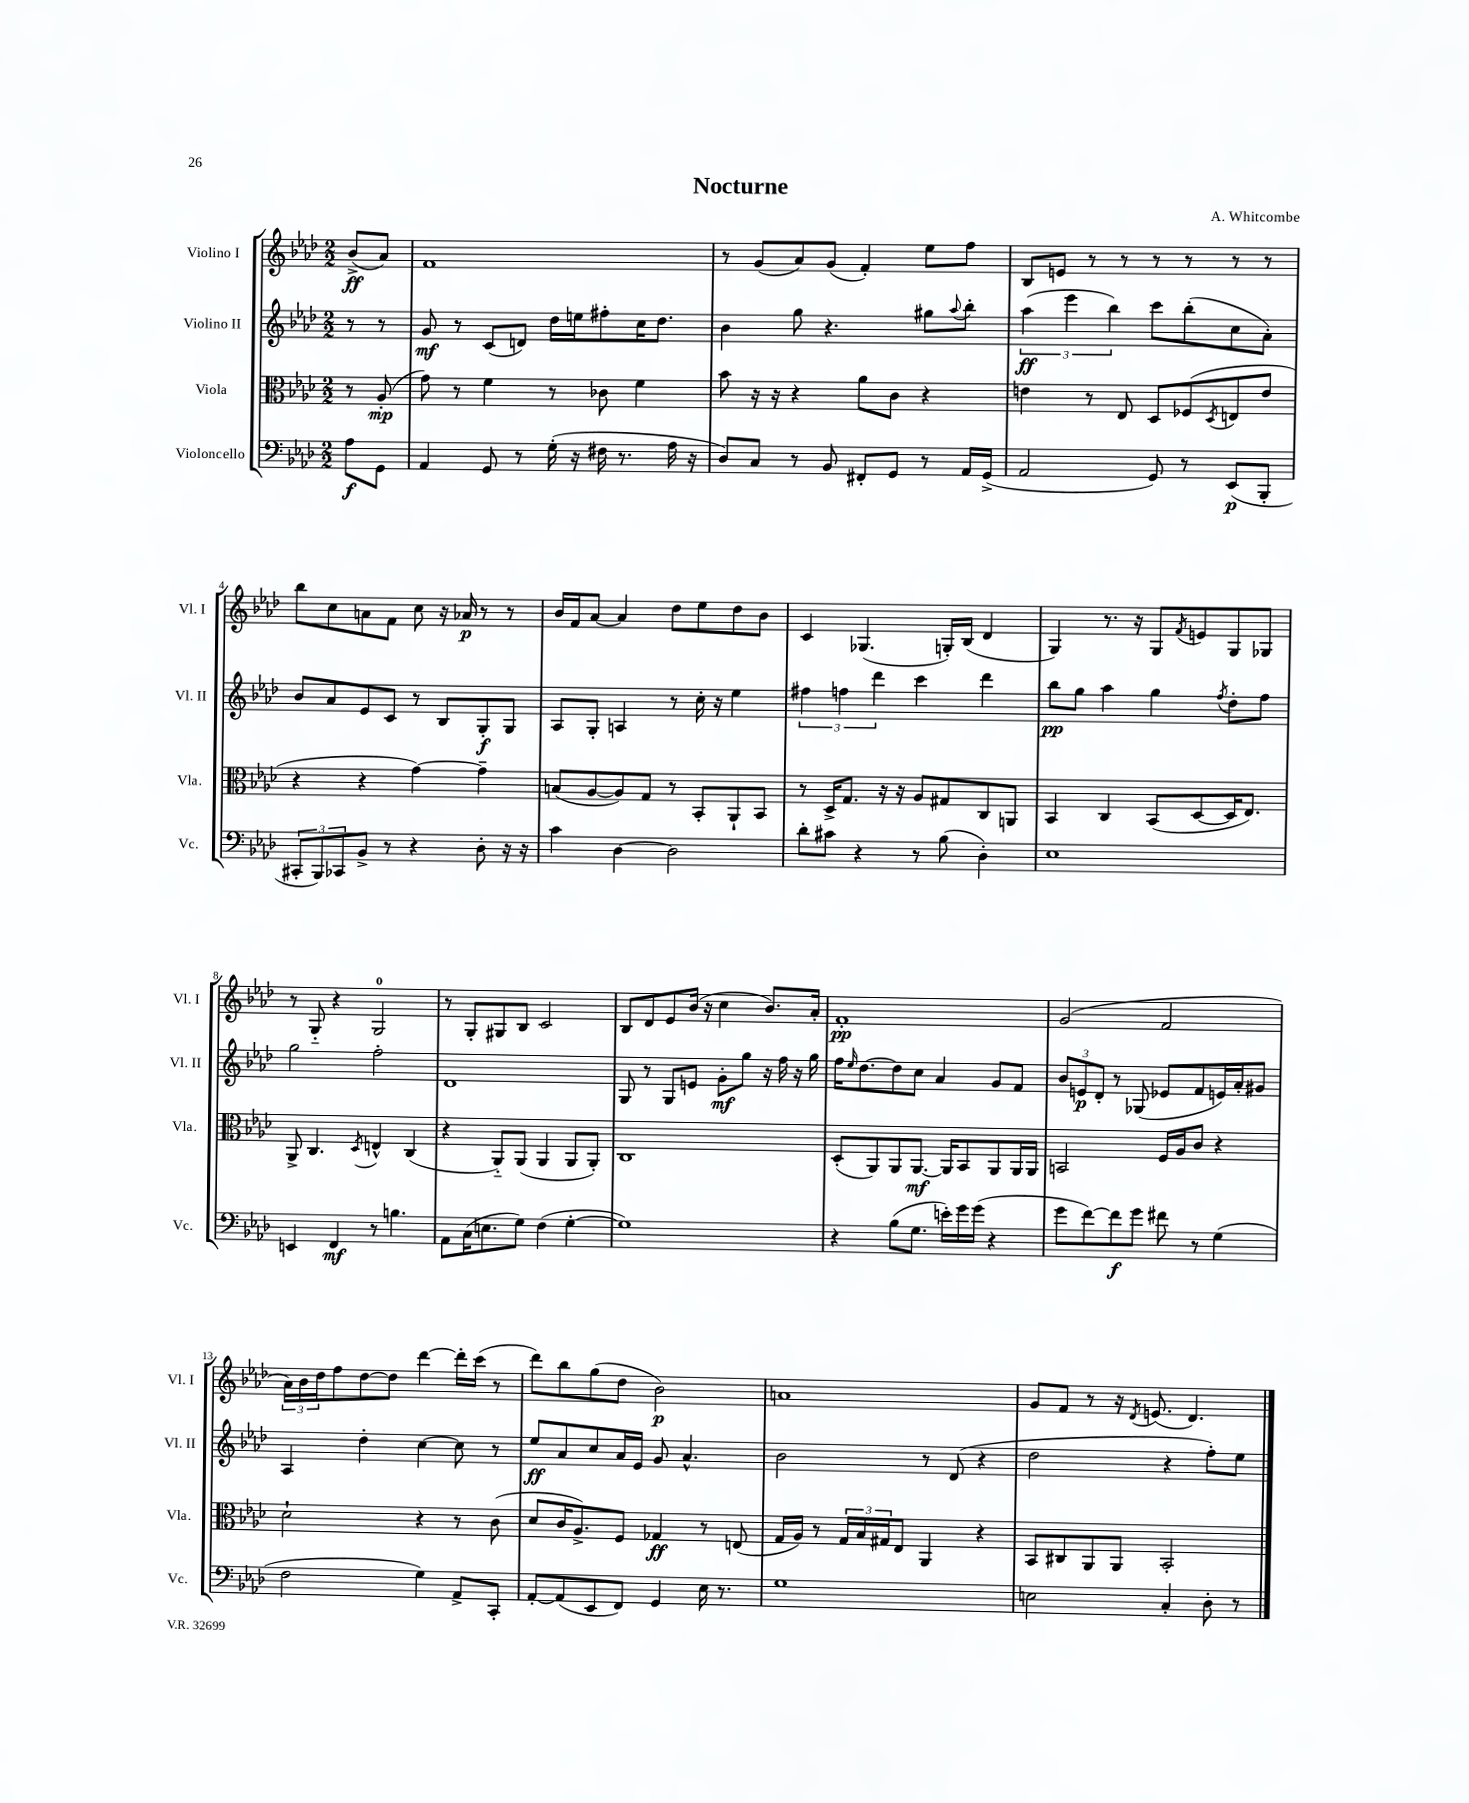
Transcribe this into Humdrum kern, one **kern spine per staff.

**kern	**dynam	**kern	**dynam	**kern	**dynam	**kern	**dynam
*part4	*part4	*part3	*part3	*part2	*part2	*part1	*part1
*staff4	*staff4	*staff3	*staff3	*staff2	*staff2	*staff1	*staff1
*I"Violoncello	*	*I"Viola	*	*I"Violino II	*	*I"Violino I	*
*I'Vc.	*	*I'Vla.	*	*I'Vl. II	*	*I'Vl. I	*
*clefF4	*	*clefC3	*	*clefG2	*	*clefG2	*
*k[b-e-a-d-]	*	*k[b-e-a-d-]	*	*k[b-e-a-d-]	*	*k[b-e-a-d-]	*
*M2/2	*	*M2/2	*	*M2/2	*	*M2/2	*
=	=	=	=	=	=	=	=
8A-\L	f	8r	.	8r	.	(8b-^/L	ff
8GG\J	.	(8A-'/	mp	8r	.	8a-/J)	.
=1	=1	=1	=1	=1	=1	=1	=1
4AA-/	.	8g\)	.	8g/	mf	1f	.
.	.	8r	.	8r	.	.	.
8GG/	.	4f\	.	(8c/L	.	.	.
8r	.	.	.	8dn/J)	.	.	.
(16G'\	.	8r	.	16dd-\LL	.	.	.
16r	.	.	.	16een\J	.	.	.
16F#X\	.	8c-X\	.	8ff#X'\	.	.	.
8.r	.	.	.	.	.	.	.
.	.	4f\	.	16cc\K	.	.	.
.	.	.	.	8.dd-\J	.	.	.
16A-\	.	.	.	.	.	.	.
16r	.	.	.	.	.	.	.
=2	=2	=2	=2	=2	=2	=2	=2
8D-/L)	.	8b-\	.	4b-\	.	8r	.
8C/J	.	16r	.	.	.	(8g/L	.
.	.	16r	.	.	.	.	.
8r	.	4r	.	8gg\	.	8a-/)	.
8BB-/	.	.	.	4.r	.	(8g/J	.
8FF#X'/L	.	8a-\L	.	.	.	4f'/)	.
8GG/J	.	8c\J	.	.	.	.	.
8r	.	4r	.	8gg#X\L	.	8ee-\L	.
.	.	.	.	8qqaa-/	.	.	.
16AA-/LL	.	.	.	8bb-'\J	.	8ff\J	.
(16GG^/JJ	.	.	.	.	.	.	.
=3	=3	=3	=3	=3	=3	=3	=3
2AA-/	.	4en\	.	(6aa-\	ff	8B-/L	.
.	.	.	.	.	.	8en/J	.
.	.	.	.	6eee-\	.	.	.
.	.	8r	.	.	.	8r	.
.	.	.	.	6bb-\)	.	.	.
.	.	8E-/	.	.	.	8r	.
8GG/)	.	8D-/L	.	8ccc\L	.	8r	.
8r	.	(8F-X/	.	(8bb-'\	.	8r	.
.	.	8qD-/	.	.	.	.	.
(8EE-/L	p	8En/	.	8cc\	.	8r	.
8BBB-'/J	.	8e/J	.	8a-'\J)	.	8r	.
!!LO:LB:g=z
=4	=4	=4	=4	=4	=4	=4	=4
12CC#X'/L	.	4r	.	8b-/L	.	8bb-\L	.
12BBB-/)	.	.	.	.	.	.	.
.	.	.	.	8a-/	.	8cc\	.
12CC-X/	.	.	.	.	.	.	.
8BB-^/J	.	4r	.	8e-/	.	8an\	.
8r	.	.	.	8c/J	.	8f\J	.
4r	.	[4g\)	.	8r	.	8cc\	.
.	.	.	.	8B-/L	.	16r	.
.	.	.	.	.	.	16a-X/	p
8D-'\	.	4g~\]	.	8G'/	f	8r	.
16r	.	.	.	8G/J	.	8r	.
16r	.	.	.	.	.	.	.
=5	=5	=5	=5	=5	=5	=5	=5
4c\	.	(8Bn/L	.	8A-/L	.	16b-/LL	.
.	.	.	.	.	.	16f/J	.
.	.	[8A-/	.	8G'/J	.	[8a-/J	.
[4D-\	.	8A-/])	.	4An/	.	4a-/]	.
.	.	8G/J	.	.	.	.	.
2D-\]	.	8r	.	8r	.	8dd-\L	.
.	.	8BB-'/L	.	16cc'\	.	8ee-\	.
.	.	.	.	16r	.	.	.
.	.	8AA-`/	.	4ee-\	.	8dd-\	.
.	.	8BB-/J	.	.	.	8b-\J	.
=6	=6	=6	=6	=6	=6	=6	=6
8d-'\L	.	8r	.	6ff#X\	.	4c/	.
8c#X\J	.	16D-^/KL	.	.	.	.	.
.	.	.	.	6ffn\	.	.	.
.	.	8.G/J	.	.	.	.	.
4r	.	.	.	.	.	(4.G-X/	.
.	.	.	.	6ddd-\	.	.	.
.	.	16r	.	.	.	.	.
.	.	16r	.	.	.	.	.
8r	.	8A-/L	.	4ccc\	.	.	.
(8B-\	.	8G#X/	.	.	.	16Gn'/LL)	.
.	.	.	.	.	.	(16B-/JJ	.
4D-'\)	.	8C/	.	4ddd-\	.	4d-/	.
.	.	8AAn/J	.	.	.	.	.
=7	=7	=7	=7	=7	=7	=7	=7
1E-	.	4BB-/	.	8bb-\L	pp	4G/)	.
.	.	.	.	8gg\J	.	.	.
.	.	4C/	.	4aa-\	.	8.r	.
.	.	.	.	.	.	16r	.
.	.	(8BB-/L	.	4gg\	.	8G/L	.
.	.	.	.	.	.	8qf/	.
.	.	[8D-/	.	.	.	8en/	.
.	.	.	.	8qff/	.	.	.
.	.	16D-/K]	.	8dd-'\L	.	8G/	.
.	.	8.E-/J)	.	.	.	.	.
.	.	.	.	8ff\J	.	8G-X/J	.
!!LO:LB:g=z
=8	=8	=8	=8	=8	=8	=8	=8
4EEn/	.	8AA-^/	.	2gg\	.	8r	.
.	.	4.C/	.	.	.	8G/	.
4FF/	mf	.	.	.	.	4r	.
.	.	8qD-/	.	.	.	.	.
8r	.	4En^^/	.	2ff'\	.	2G/	.
4.Bn\	.	.	.	.	.	.	.
.	.	(4C/	.	.	.	.	.
=9	=9	=9	=9	=9	=9	=9	=9
8AA-\L	.	4r	.	1d-	.	8r	.
(16C\K	.	.	.	.	.	8G'/L	.
8.En\	.	.	.	.	.	.	.
.	.	8AA-/L)	.	.	.	8G#X/	.
8G\J)	.	(8AA-/J	.	.	.	8B-/J	.
(4F\	.	4AA-/	.	.	.	2c/	.
[4G'\	.	8AA-/L	.	.	.	.	.
.	.	8AA-'/J)	.	.	.	.	.
=10	=10	=10	=10	=10	=10	=10	=10
1G])	.	1C	.	8G/	.	8B-/L	.
.	.	.	.	8r	.	8d-/	.
.	.	.	.	8G/L	.	8e-/	.
.	.	.	.	8en/J	.	(16b-/Jk	.
.	.	.	.	.	.	16r	.
.	.	.	.	8g'\L	mf	4cc\	.
.	.	.	.	8gg\J	.	.	.
.	.	.	.	16r	.	8.b-/L)	.
.	.	.	.	16ff\	.	.	.
.	.	.	.	16r	.	.	.
.	.	.	.	16gg\	.	16a-'/Jk	.
=11	=11	=11	=11	=11	=11	=11	=11
4r	.	(8D-'/L	.	16ff\KL	.	1f'	pp
.	.	.	.	16qqee-/	.	.	.
.	.	.	.	[8.dd-\	.	.	.
.	.	8AA-/)	.	.	.	.	.
(8B-\L	.	8AA-/	.	8dd-\]	.	.	.
8.G\J	.	[8.AA-/J	mf	8cc\J	.	.	.
.	.	.	.	4a-/	.	.	.
16en'\LL)	.	16AA-/KL]	.	.	.	.	.
16g\	.	8BB-/	.	.	.	.	.
(16g\JJ	.	.	.	.	.	.	.
4r	.	8AA-/	.	8g/L	.	.	.
.	.	16AA-/L	.	8f/J	.	.	.
.	.	16AA-/JJ	.	.	.	.	.
=12	=12	=12	=12	=12	=12	=12	=12
8g\L	.	2BBn/	.	12b-/L	.	(2g/	.
.	.	.	.	12en/	p	.	.
[8f\)	.	.	.	.	.	.	.
.	.	.	.	12d-'/J	.	.	.
8f\]	f	.	.	8r	.	.	.
8g\J	.	.	.	(8G-X/	.	.	.
8f#X\	.	16F/LL	.	8e-X/L	.	2f/	.
.	.	16A-/J	.	.	.	.	.
8r	.	8c/J	.	8f/	.	.	.
(4G\	.	4r	.	16en/L)	.	.	.
.	.	.	.	16a-'/J	.	.	.
.	.	.	.	8g#X/J	.	.	.
!!LO:LB:g=z
=13	=13	=13	=13	=13	=13	=13	=13
2F\	.	2d-`\	.	4A-/	.	24a-\LL)	.
.	.	.	.	.	.	24b-\	.
.	.	.	.	.	.	24dd-\J	.
.	.	.	.	.	.	8ff\	.
.	.	.	.	4dd-'\	.	[8dd-\	.
.	.	.	.	.	.	8dd-\J]	.
4G\)	.	4r	.	[4cc\	.	[4ddd-\	.
8AA-^/L	.	8r	.	8cc\]	.	16ddd-'\LL]	.
.	.	.	.	.	.	(16ccc\JJ	.
8CC'/J	.	(8c\	.	8r	.	8r	.
=14	=14	=14	=14	=14	=14	=14	=14
[8AA-'/L	.	8d-/L	.	8ee-/L	ff	8ddd-\L)	.
(8AA-/]	.	16c/K	.	8a-/	.	8bb-\	.
.	.	8.A-^/)	.	.	.	.	.
8EE-/	.	.	.	8cc/	.	(8gg\	.
8FF/J)	.	8F/J	.	16a-/L	.	8dd-\J	.
.	.	.	.	16e-/JJ	.	.	.
4GG/	.	4G-X/	ff	8g/	.	2b-\)	p
.	.	.	.	4.a-^^/	.	.	.
16E-\	.	8r	.	.	.	.	.
8.r	.	.	.	.	.	.	.
.	.	(8En/	.	.	.	.	.
=15	=15	=15	=15	=15	=15	=15	=15
1G	.	16G/LL	.	2b-\	.	1an	.
.	.	16A-/JJ)	.	.	.	.	.
.	.	8r	.	.	.	.	.
.	.	24G/LL	.	.	.	.	.
.	.	24B-/	.	.	.	.	.
.	.	24G#X/J	.	.	.	.	.
.	.	8E-/J	.	.	.	.	.
.	.	4AA-/	.	8r	.	.	.
.	.	.	.	(8d-/	.	.	.
.	.	4r	.	4r	.	.	.
=16	=16	=16	=16	=16	=16	=16	=16
2En\	.	8BB-/L	.	2dd-\	.	8g/L	.
.	.	8C#X/	.	.	.	8f/J	.
.	.	8AA-/	.	.	.	8r	.
.	.	8AA-/J	.	.	.	16r	.
.	.	.	.	.	.	8qd-/	.
.	.	.	.	.	.	(8.en/	.
4C'/	.	2BB-'/	.	4r	.	.	.
.	.	.	.	.	.	4.d-/)	.
8D-'\	.	.	.	8ff'\L)	.	.	.
8r	.	.	.	8ee-\J	.	.	.
==	==	==	==	==	==	==	==
*-	*-	*-	*-	*-	*-	*-	*-
